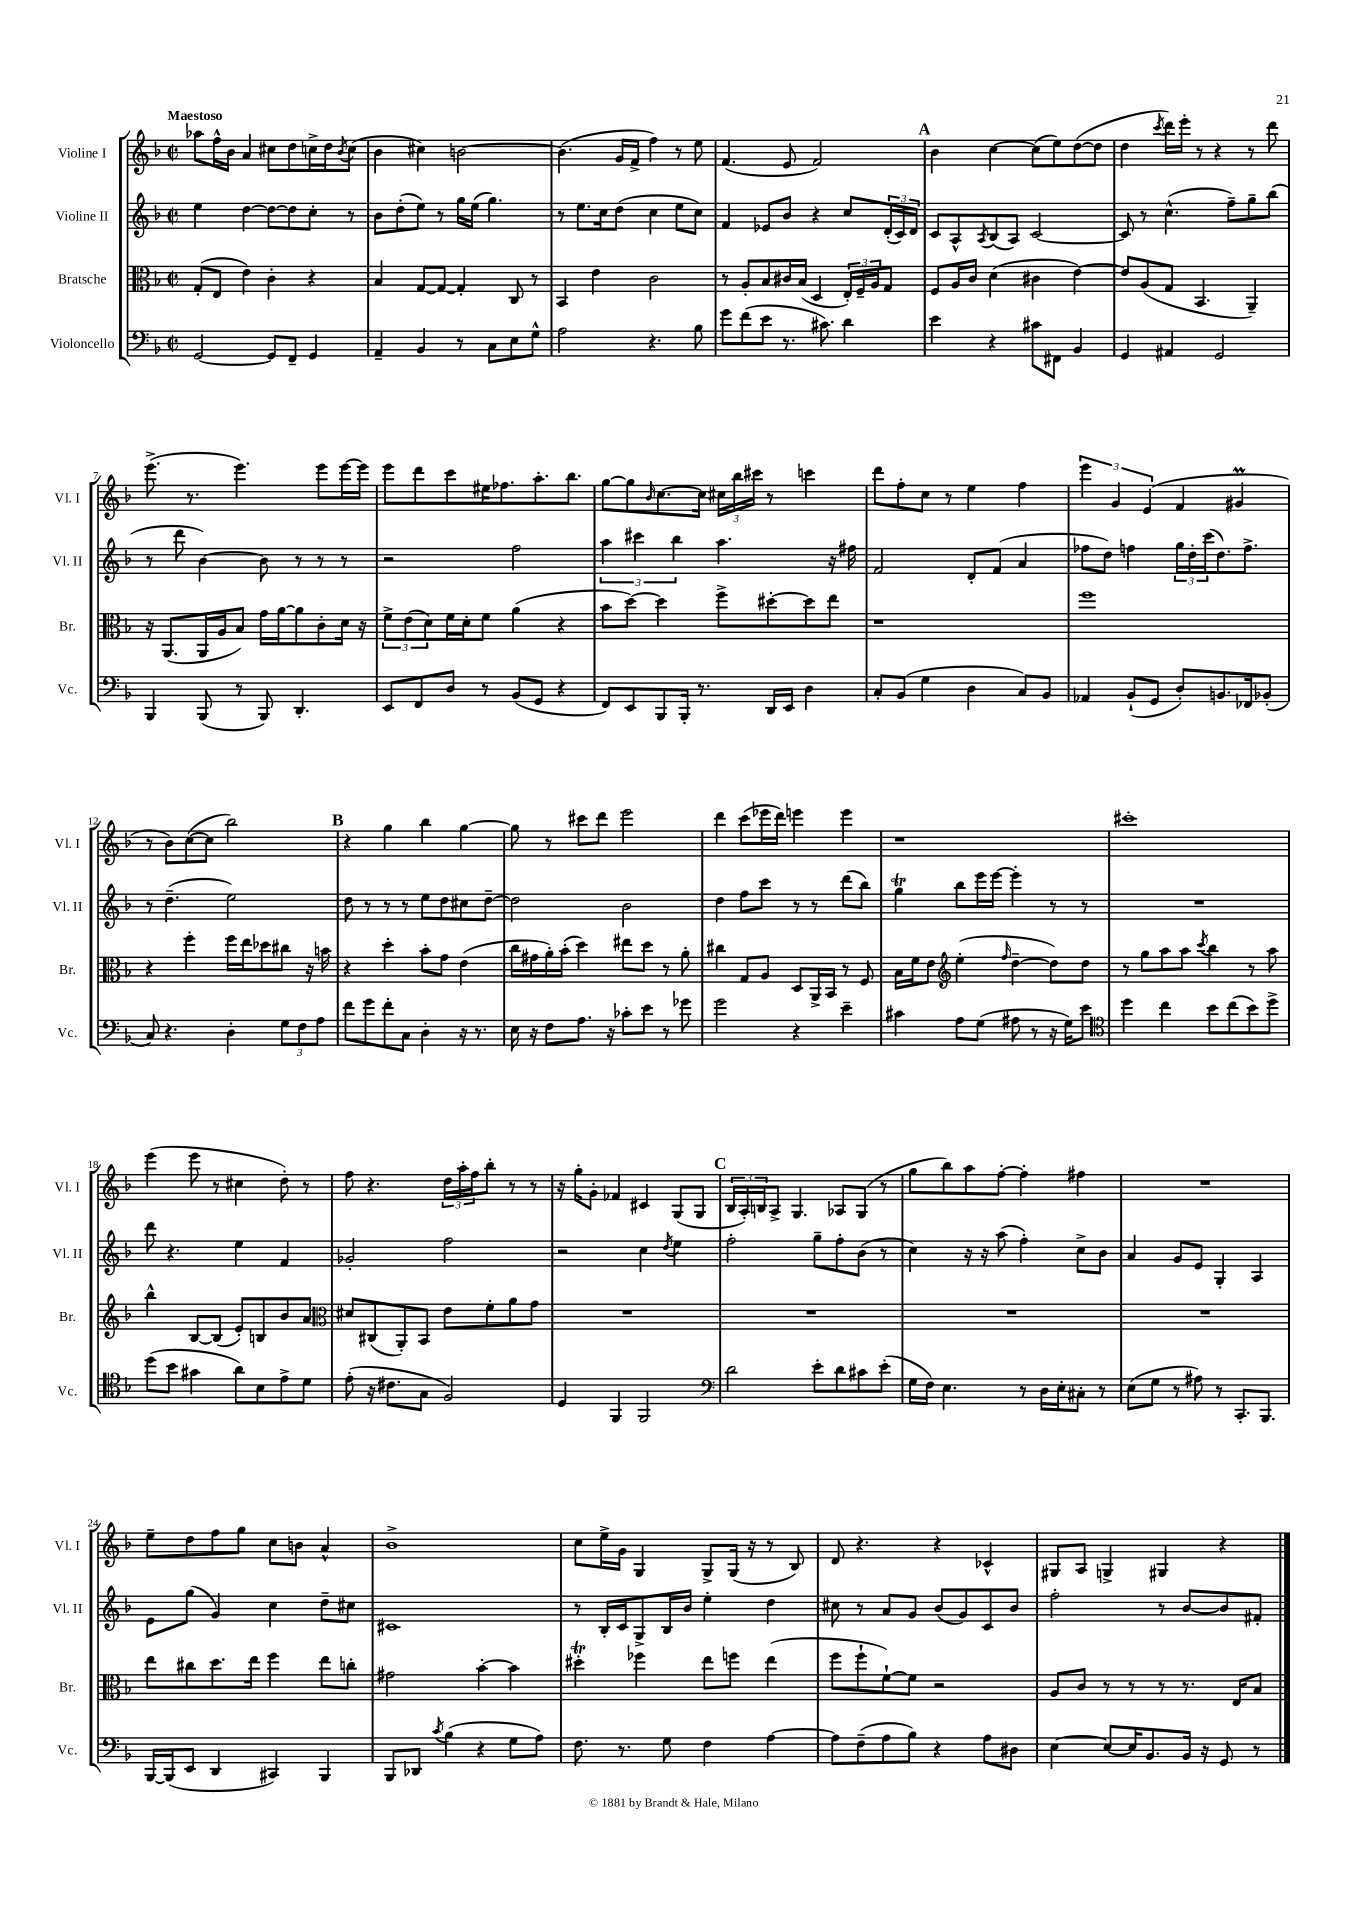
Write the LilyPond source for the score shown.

<<
\new StaffGroup <<
\new Staff = "s0" \with { instrumentName = "Violine I" shortInstrumentName = "Vl. I" } {
    \clef treble \key f \major \defaultTimeSignature \time 2/2 \tempo "Maestoso"
    aes''8 f''16-^ bes'16 a'4 cis''8 d''8 c''16-> d''16 \acciaccatura { bes'8 } c''8( |
    bes'4 cis''4) b'2~ |
    b'4.( g'16 f'16-> f''4) r8 e''8 |
    f'4.( e'8 f'2) |
    \mark \markup { \bold "A" } bes'4 c''4~ c''8( e''8) d''8~( d''8 |
    d''4 \acciaccatura { c'''8 } d'''16) e'''16-. r8 r4 r8 d'''8 |
    e'''8.->( r8. e'''4.) e'''8 e'''16~ e'''16 |
    e'''8 d'''8 c'''8 eis''16 fes''8. a''8.-. bes''8. |
    g''8~ g''8 \grace { bes'16 } c''8.~ c''16 \tuplet 3/2 { cis''16 bes''16 cis'''16 } r8 c'''4 |
    d'''8 f''8-. c''8 r8 e''4 f''4 |
    \tuplet 3/2 { e'''4 g'4 e'4( } f'4 gis'4\prall |
    r8 bes'8) c''8~( c''8 bes''2) |
    \mark \markup { \bold "B" } r4 g''4 bes''4 g''4~ |
    g''8 r8 cis'''8 d'''8 e'''2 |
    d'''4 c'''8( ees'''16 d'''16) e'''4 e'''4 |
    r1 |
    cis'''1-. |
    e'''4( e'''8 r8 cis''4 d''8-.) r8 |
    f''8 r4. \tuplet 3/2 { d''16 a''16-. f''16 } bes''8-. r8 r8 |
    r16 g''16-. g'8-. fes'4 cis'4 g8( g8 |
    \mark \markup { \bold "C" } \tuplet 3/2 { bes16 a16-.) b16 } a8-> g4. aes8 g8( r8 |
    g''8 bes''8) a''8 f''8~-. f''4-. fis''4 |
    R1 |
    e''8-- d''8 f''8 g''8 c''8 b'8 a'4-^ |
    bes'1-> |
    c''8 e''16-> g'16 g4 g8-> g16( r16 r8 bes8) |
    d'8 r4. r4 ces'4-^ |
    gis8 a8 g4-> gis4 r4 \bar "|." |
}
\new Staff = "s1" \with { instrumentName = "Violine II" shortInstrumentName = "Vl. II" } {
    \clef treble \key f \major \defaultTimeSignature \time 2/2
    e''4 d''4~ d''8~ d''8 c''8-. r8 |
    bes'8 d''8-.( e''8) r8 g''16 e''16( g''4.) |
    r8 e''8. c''16 d''8( c''4 e''8 c''8) |
    f'4 ees'8 bes'8 r4 c''8 \tuplet 3/2 { d'16-.( c'16) d'16 } |
    \mark \markup { \bold "A" } c'8 a8-^ \acciaccatura { a8 } bes8( a8) c'2~ |
    c'8 r8 c''4.-^( f''8--) g''8-- bes''8( |
    r8 d'''8 bes'4~) bes'8 r8 r8 r8 |
    r2 f''2 |
    \tuplet 3/2 { a''4 cis'''4 bes''4 } a''4. r16 fis''16 |
    f'2 d'8-. f'8( a'4 |
    fes''8 d''8) f''4 \tuplet 3/2 { g''16 d''16-. c'''16( } d''8.) f''8.-> |
    r8 d''4.--( e''2) |
    \mark \markup { \bold "B" } d''8 r8 r8 r8 e''8 d''8 cis''8 d''8~-- |
    d''2 bes'2 |
    d''4 f''8 c'''8 r8 r8 d'''8( bes''8) |
    g''4\trill bes''8 e'''16 e'''16~ e'''4-. r8 r8 |
    R1 |
    d'''8 r4. e''4 f'4 |
    ges'2-. f''2 |
    r2 c''4 \acciaccatura { d''8 } e''4 |
    \mark \markup { \bold "C" } f''2-. g''8-- f''8-. bes'8( r8 |
    c''4) r16 r16 a''8( f''4-.) c''8-> bes'8 |
    a'4 g'8 e'8 g4-. a4 |
    e'8 g''8( g'4) c''4 d''8-- cis''8 |
    cis'1 |
    r8 bes16-. c'16 g8-> bes16 bes'16 e''4-. d''4 |
    cis''8 r8 a'8 g'8 bes'8( g'8) c'8 bes'8 |
    f''2-. r8 bes'8~ bes'8 fis'8-. \bar "|." |
}
\new Staff = "s2" \with { instrumentName = "Bratsche" shortInstrumentName = "Br." } {
    \clef alto \key f \major \defaultTimeSignature \time 2/2
    g8-.( e8 e'4) c'4-. r4 |
    bes4 g8~ g8~ g4-. c8 r8 |
    bes,4 e'4 c'2 |
    r8 a8-. bes8 cis'16 bes16( d4 \tuplet 3/2 { e16-.) f16-- a16 } g8 |
    \mark \markup { \bold "A" } f8 a16 c'16 d'4( cis'4 e'4~) |
    e'8 a8( g8 bes,4. a,4--) |
    r16 a,8.( a,16 a16 bes8) g'16 a'16~ a'8 c'8-. d'16 r16 |
    \tuplet 3/2 { f'8-> e'8( d'8) } f'16 d'16-. f'8 a'4( r4 |
    bes'8 d''8~) d''4 f''8-> dis''8~-. dis''8 e''8 |
    r1 |
    f''1 |
    r4 f''4-. f''16 e''16 des''8 cis''8 r16 b'16 |
    \mark \markup { \bold "B" } r4 d''4-. bes'8-. g'8 e'4( |
    c''16 gis'16 a'16-.) bes'16-.( d''4) eis''8 d''8 r8 a'8-. |
    cis''4 g8 a8 d8 a,16-> bes,16 r8 f8 |
    bes16 f'16 e'8 \clef treble e''4-.( \grace { f''16 } d''4~-- d''8) d''8 |
    r8 g''8 a''8 a''8 \acciaccatura { c'''8 } bes''4 r8 a''8 |
    bes''4-^ bes8~ bes8( e'8-.) b8 bes'8 a'8 |
    \clef alto dis'8 cis8( a,8-.) bes,8 e'8 f'8-. a'8 g'8 |
    R1 |
    \mark \markup { \bold "C" } R1 |
    R1 |
    R1 |
    e''8 cis''8 d''8. e''16 f''4 e''8 c''8-. |
    gis'2 bes'4~-. bes'4 |
    dis''4-.\trill fes''4 e''8 f''8 e''4( |
    f''8 f''8-! f'8~-!) f'8 r2 |
    a8 c'8 r8 r8 r8 r8. e16 bes8 \bar "|." |
}
\new Staff = "s3" \with { instrumentName = "Violoncello" shortInstrumentName = "Vc." } {
    \clef bass \key f \major \defaultTimeSignature \time 2/2
    g,2~ g,8 f,8-- g,4 |
    a,4-- bes,4 r8 c8 e8 g8-^ |
    a2 r4. bes8 |
    g'8 f'8( e'8 r8. cis'8.) d'4 |
    \mark \markup { \bold "A" } e'4 r4 cis'8 fis,8 bes,4 |
    g,4 ais,4 g,2 |
    bes,,4 bes,,8( r8 bes,,8) d,4.-. |
    e,8 f,8 d8 r8 bes,8( g,8 r4 |
    f,8) e,8 bes,,8 bes,,16-. r8. d,16 e,16 d4 |
    c8-. bes,8( g4 d4 c8) bes,8 |
    aes,4 bes,8-!( g,8 d8-.) b,8. fes,16 bes,8-.( |
    c8) r4. d4-. \tuplet 3/2 { g8 f8 a8 } |
    \mark \markup { \bold "B" } f'8 g'8 f'8-. c8 d4-. r16 r8. |
    e16 r16 f8 a8. r16 ces'8-. e'8 r8 ges'8 |
    g'2 r4 e'4-- |
    cis'4 a8 g8( ais8 r8 r16 g16) e'8 |
    \clef tenor d''4 c''4 bes'8 c''8( bes'8) d''8-> |
    d''8( bes'8 gis'4 a'8) bes8 e'8-> d'8 |
    e'8-.( r16 cis'8. g8 f2) |
    d4 f,4 f,2 |
    \mark \markup { \bold "C" } \clef bass d'2 e'8-. d'8 cis'8 e'8-.( |
    g16 f16) e4. r8 d16 e16-. cis8-. r8 |
    e8( g8 r8 ais8) r8 c,8.-. bes,,8. |
    bes,,16~ bes,,16( e,8 d,4 cis,4) bes,,4 |
    bes,,8 des,8 \acciaccatura { c'8 } bes4( r4 g8 a8) |
    f8. r8. g8 f4 a4~ |
    a8 f8--( a8 bes8) r4 a8 dis8 |
    e4~ e8~ e16 bes,8. bes,16 r16 g,8 r8 \bar "|." |
}
>>
>>
